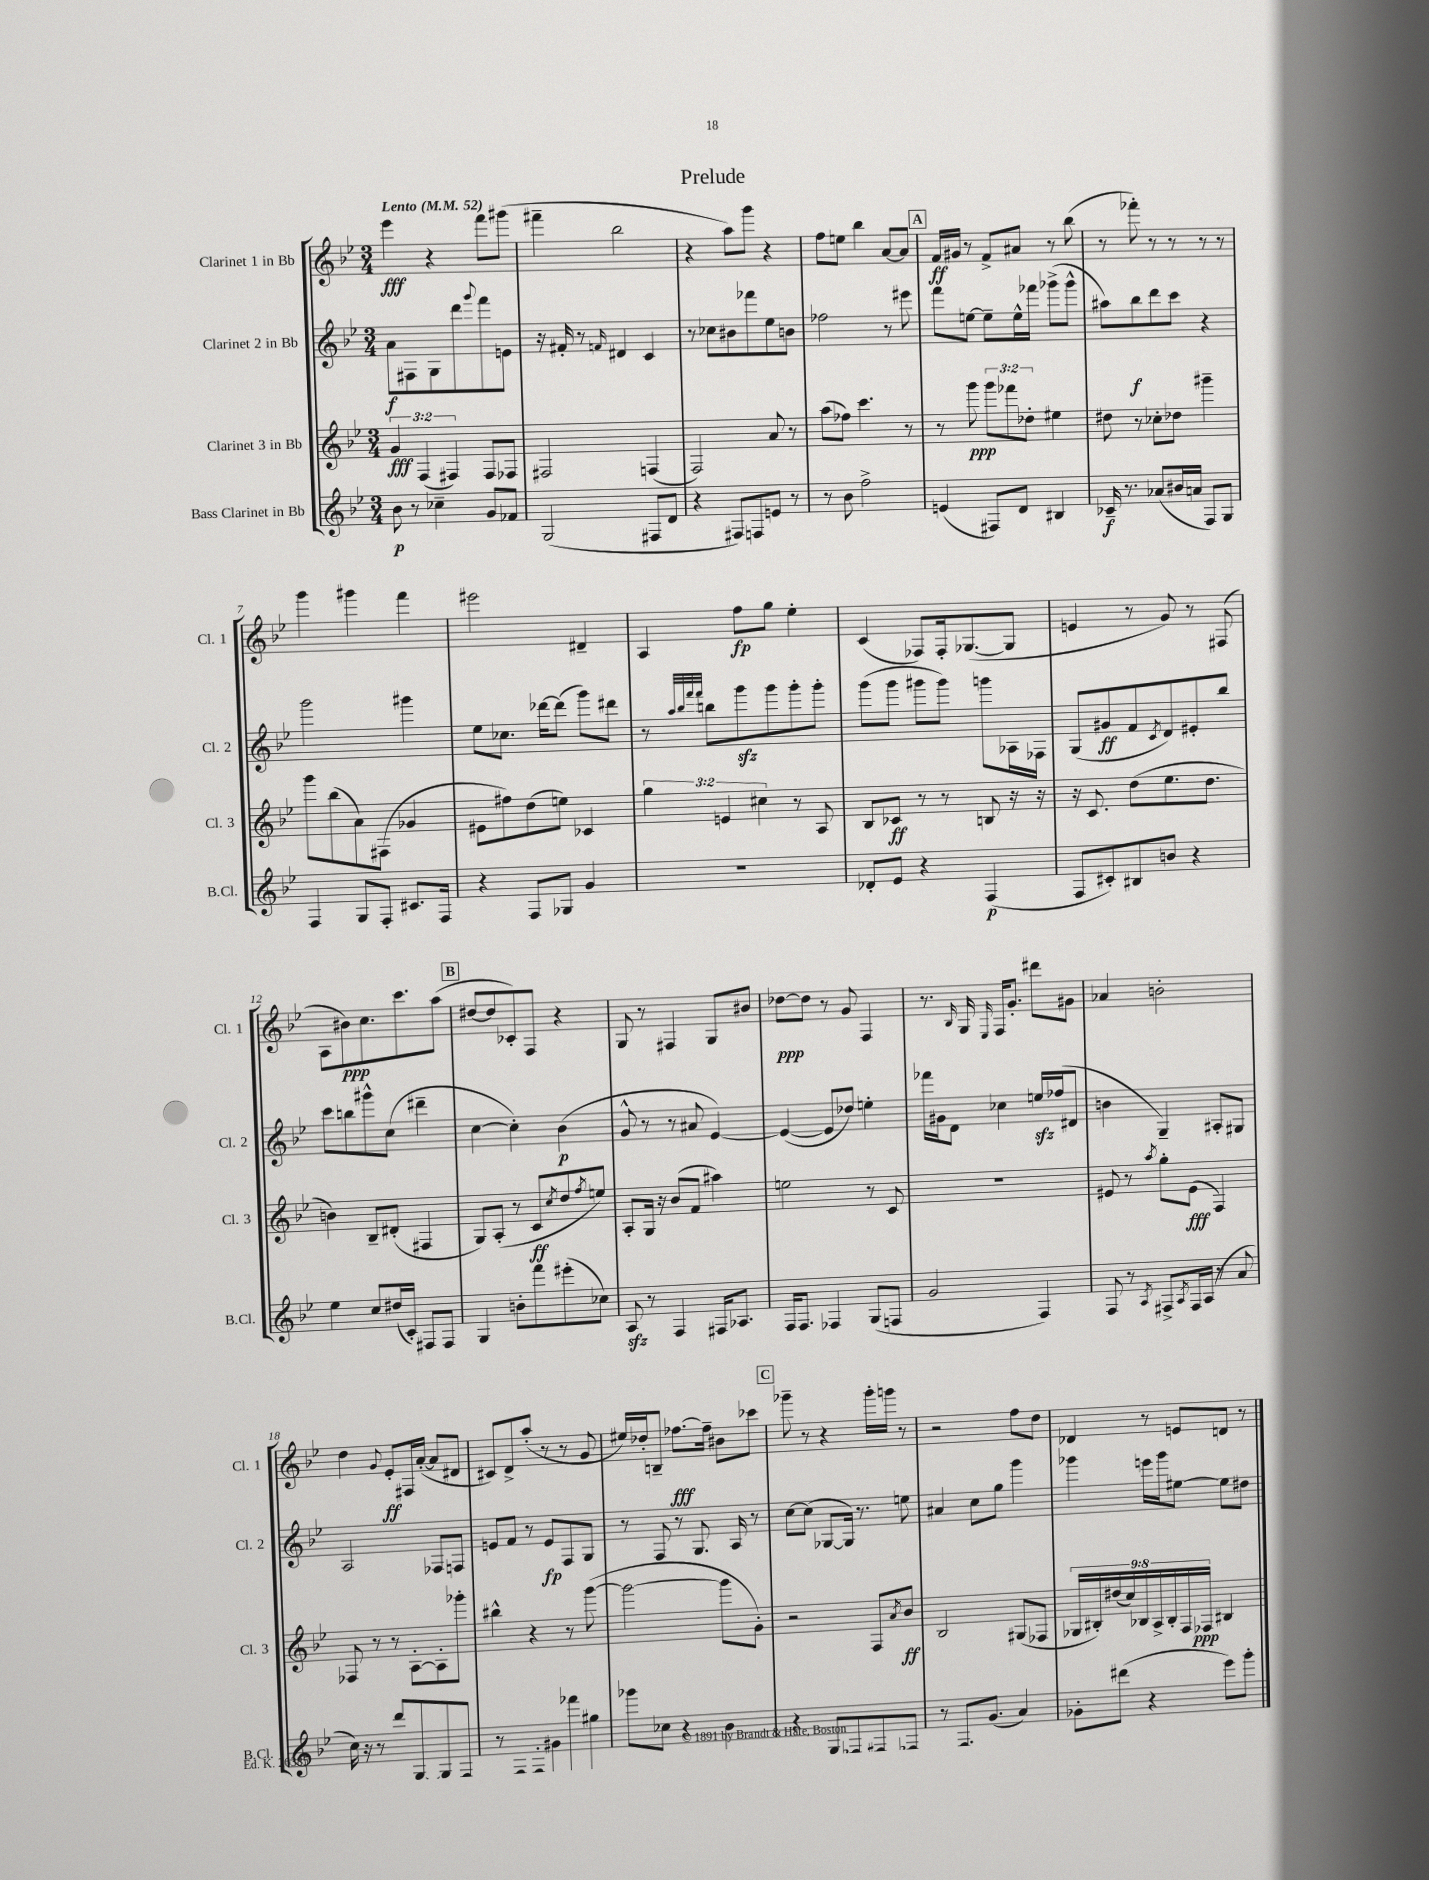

**kern	**dynam	**kern	**dynam	**kern	**dynam	**kern	**dynam
*part4	*part4	*part3	*part3	*part2	*part2	*part1	*part1
*staff4	*staff4	*staff3	*staff3	*staff2	*staff2	*staff1	*staff1
*I"Bass Clarinet in Bb	*	*I"Clarinet 3 in Bb	*	*I"Clarinet 2 in Bb	*	*I"Clarinet 1 in Bb	*
*I'B.Cl.	*	*I'Cl. 3	*	*I'Cl. 2	*	*I'Cl. 1	*
*clefG2	*	*clefG2	*	*clefG2	*	*clefG2	*
*k[b-e-]	*	*k[b-e-]	*	*k[b-e-]	*	*k[b-e-]	*
*M3/4	*	*M3/4	*	*M3/4	*	*M3/4	*
*MM52	*	*MM52	*	*MM52	*	*MM52	*
=1	=1	=1	=1	=1	=1	=1	=1
!	!	!	!	!	!	!LO:TX:a:B:t=Lento	!
8b-\	p	6g/	fff	8a\L	f	4eee-\	fff
8r	.	.	.	8F#X\	.	.	.
.	.	(6F/	.	.	.	.	.
4cc-X~\	.	.	.	8G\	.	4r	.
.	.	6F#X/)	.	.	.	.	.
.	.	.	.	8ddd\	.	.	.
.	.	.	.	8qqggg/	.	.	.
8g/L	.	8F#/L	.	8fff\	.	8fff\L	.
8f-X/J	.	8F-X/J	.	8en\J	.	(8ggg#X\J	.
=2	=2	=2	=2	=2	=2	=2	=2
(2G/	.	2F#X/	.	16r	.	4fff#X~\	.
.	.	.	.	16f#X'/	.	.	.
.	.	.	.	8r	.	.	.
.	.	.	.	16qqfn/	.	.	.
.	.	.	.	4d#X/	.	2bb-\	.
8F#X/L	.	(4Fn/	.	4c/	.	.	.
8d/J	.	.	.	.	.	.	.
=3	=3	=3	=3	=3	=3	=3	=3
4r	.	2F/)	.	8r	.	4r	.
.	.	.	.	8cc-X\L	.	.	.
8F#X/L)	.	.	.	8b#X\	.	8aa\L)	.
8Fn/	.	.	.	8fff-X\	.	8ggg\J	.
8en/J	.	8a/	.	8ee-\	.	4r	.
8r	.	8r	.	8bn\J	.	.	.
=4	=4	=4	=4	=4	=4	=4	=4
8r	.	(8aa\L	.	2ff-X\	.	8ff\L	.
8b-\	.	8ff-X\J)	.	.	.	8een\J	.
2ff^\	.	4.ccc\	.	.	.	4bb-\	.
.	.	.	.	8r	.	[8a/L	.
.	.	8r	.	8eee#X\	.	8a/J]	.
!!LO:REH:place=s1:t=A
=5	=5	=5	=5	=5	=5	=5	=5
(4en/	.	8r	.	8fff\L	.	16f/LL	ff
.	.	.	.	.	.	16g#X/JJ	.
.	.	8ggg\	ppp	[8een\J	.	8r	.
8F#X/L)	.	12ggg\L	.	8ee~\L]	.	8f^/L	.
.	.	12fff-X\	.	.	.	.	.
8d/J	.	.	.	16ee^^\L	.	8a#X/J	.
.	.	12dd-X'\J	.	.	.	.	.
.	.	.	.	16fff-X\JJ	.	.	.
4B#X/	.	4ee#X\	.	(8ggg-X^\L	.	8r	.
.	.	.	.	8ggg-^^\J	.	(8bb-\	.
=6	=6	=6	=6	=6	=6	=6	=6
16c-X~/	f	8dd#X\	.	8aa#X\L)	.	8r	.
8.r	.	.	.	.	.	.	.
.	.	8r	.	8bb-\	f	8fff-X'\)	.
(8a-X/L	.	8cc-X'\L	.	8ddd\	.	8r	.
16b#X/L	.	8dd-X\J	.	8ccc\J	.	8r	.
16an/JJ	.	.	.	.	.	.	.
8F/L)	.	4ggg#X~\	.	4r	.	8r	.
8G/J	.	.	.	.	.	8r	.
!!LO:LB:g=z
=7	=7	=7	=7	=7	=7	=7	=7
4F/	.	8ggg\L	.	2ggg\	.	4ggg\	.
.	.	(8bb-\	.	.	.	.	.
8G/L	.	8a\)	.	.	.	4ggg#X\	.
8F'/J	.	(8F#X\J	.	.	.	.	.
8.c#X/L	.	4g-X/	.	4ggg#X\	.	4fff\	.
16F/Jk	.	.	.	.	.	.	.
=8	=8	=8	=8	=8	=8	=8	=8
4r	.	8e#X\L	.	8ee-\L	.	2eee#X\	.
.	.	8ff#X\)	.	8.cc-X\J	.	.	.
8F/L	.	(8dd\	.	.	.	.	.
.	.	.	.	[16ddd-X\KL	.	.	.
8G-X/J	.	8een\J)	.	(8ddd-\J]	.	.	.
4g/	.	4c-X/	.	8ggg\L)	.	4d#X~/	.
.	.	.	.	8ddd#X\J	.	.	.
=9	=9	=9	=9	=9	=9	=9	=9
2.r	.	6gg\	.	8r	.	4A/	.
.	.	.	.	32qqaa/LLL	.	.	.
.	.	.	.	32qqbb-/	.	.	.
.	.	.	.	32qqfff/	.	.	.
.	.	.	.	32qqfff/JJJ	.	.	.
.	.	.	.	8bbn\L	.	.	.
.	.	6en/	.	.	.	.	.
.	.	.	.	8gggzz\	.	8ff\L	fp
.	.	6cc#X\	.	.	.	.	.
.	.	.	.	8ggg\	.	8gg\J	.
.	.	8r	.	8ggg'\	.	4ee-'\	.
.	.	8A/	.	8ggg'\J	.	.	.
=10	=10	=10	=10	=10	=10	=10	=10
8d-X'/L	.	8B-/L	.	(8ggg\L	.	(4c/	.
8e-/J	.	8c-X/J	ff	8ggg\J	.	.	.
4r	.	8r	.	8ggg#X\L	.	8F-X/L)	.
.	.	8r	.	8ggg#\J)	.	16F-'/k	.
.	.	.	.	.	.	([8.G-X/	.
(4F/	p	8Bn/	.	8gggn\L	.	.	.
.	.	16r	.	16A-X\L	.	8G-/J]	.
.	.	16r	.	16F-X\JJ	.	.	.
=11	=11	=11	=11	=11	=11	=11	=11
8F/L	.	16r	.	(8G/L	.	4en/	.
.	.	8.c/	.	.	.	.	.
8c#X'/)	.	.	.	8g#X/	ff	.	.
8B#X/	.	(8dd\L	.	8f/	.	8r	.
.	.	.	.	8qc/	.	.	.
8bn/J	.	8.ee-\	.	8d/)	.	8g/)	.
4r	.	.	.	8e#X'/	.	8r	.
.	.	8.dd\J	.	.	.	.	.
.	.	.	.	8bb-/J	.	(8F#X/	.
!!LO:LB:g=z
=12	=12	=12	=12	=12	=12	=12	=12
4ee-\	.	4bn\)	.	8ccc\L	.	8A\L	.
.	.	.	.	8bbn\	.	8b#X\)	ppp
8cc/L	.	8B-~/L	.	8ggg#X^^\	.	8.cc\	.
(16dd#X/L	.	(8d#X'/J	.	(8cc\J	.	.	.
16c'/JJ)	.	.	.	.	.	8.ccc\	.
8F#X/L	.	4F#X/	.	4ddd#X~\	.	.	.
8F#/J	.	.	.	.	.	(8aa\J	.
!!LO:REH:place=s1:t=B
=13	=13	=13	=13	=13	=13	=13	=13
4G/	.	8G/L)	.	[4cc\	.	[8dd#X/L	.
.	.	(8A'/J	.	.	.	8dd#/]	.
8bn'\L	.	8r	.	4cc'\])	.	8c-X'/)	.
8fff\	.	8c/L	ff	.	.	8F/J	.
.	.	8qcc/	.	.	.	.	.
(8eee#X'\	.	8dd/	.	(4b-\	p	4r	.
.	.	8qff/	.	.	.	.	.
8cc-X\J)	.	8een/J)	.	.	.	.	.
=14	=14	=14	=14	=14	=14	=14	=14
8Azz/	.	8A'/L	.	8g^^/	.	8G/	.
8r	.	16G/Jk	.	8r	.	8r	.
.	.	16r	.	.	.	.	.
4F/	.	(8b-/L	.	8r	.	4F#X/	.
.	.	8f/J	.	8a#X/	.	.	.
16F#X/KL	.	4aa#X\)	.	[4e-/)	.	8G/L	.
8.A-X/J	.	.	.	.	.	.	.
.	.	.	.	.	.	8b#X/J	.
=15	=15	=15	=15	=15	=15	=15	=15
16F/KL	.	2een\	.	(4e-/_	.	[8dd-X\L	ppp
8.F/J	.	.	.	.	.	.	.
.	.	.	.	.	.	8dd-\J]	.
4F-X/	.	.	.	8e-/L]	.	8r	.
.	.	.	.	8dd-X/J)	.	8g/	.
(8G/L	.	8r	.	4een'\	.	4F/	.
8Fn/J	.	8c/	.	.	.	.	.
=16	=16	=16	=16	=16	=16	=16	=16
2g/	.	2.r	.	16fff-X\LL	.	8.r	.
.	.	.	.	16g#X\J	.	.	.
.	.	.	.	8d\J	.	.	.
.	.	.	.	.	.	16qqB-/	.
.	.	.	.	.	.	16G/	.
.	.	.	.	.	.	16qqE-/	.
.	.	.	.	4cc-X\	.	16F/KL	.
.	.	.	.	.	.	8.g'/J	.
4F/)	.	.	.	16eenzz/LL	.	8ddd#X\L	.
.	.	.	.	(16ff-X/J	.	.	.
.	.	.	.	8d#X/J	.	8g#X\J	.
=17	=17	=17	=17	=17	=17	=17	=17
8F/	.	8e#X/	.	4bn\	.	4a-X/	.
8r	.	8r	.	.	.	.	.
8qA/	.	8qaa/	.	.	.	.	.
8F#X^/L	.	8gg'\L	.	4G~/)	.	2bn'\	.
8qA/	.	.	.	.	.	.	.
16F#/L	.	(8e#\J	fff	.	.	.	.
(16A/JJ	.	.	.	.	.	.	.
8r	.	4F/)	.	8A#X'/L	.	.	.
8a/	.	.	.	8G#X/J	.	.	.
!!LO:LB:g=z
=18	=18	=18	=18	=18	=18	=18	=18
16cc\)	.	8F-X/	.	2A/	.	4dd\	.
16r	.	.	.	.	.	.	.
8r	.	8r	.	.	.	.	.
.	.	.	.	.	.	8qqg/	.
8ddd/L	.	8r	.	.	.	8e-'/L	ff
[8G/	.	[8A'\L	.	.	.	16F#X/L	.
.	.	.	.	.	.	([16a'/JJ	.
8G/]	.	8A'\]	.	8F-X/L	.	8a/L]	.
8F'/J	.	8ggg-X'\J	.	8Fn/J	.	8d#X/J	.
=19	=19	=19	=19	=19	=19	=19	=19
8r	.	4bb#X^^\	.	8en/L	.	8c#X/L)	.
8F\L	.	.	.	8f/J	.	8d^/	.
8F'\	.	4r	.	8r	.	(8aa'/J	.
8g#X\	.	.	.	8e/L	fp	8r	.
8fff-X\	.	8r	.	8F/	.	8r	.
8gg#X\J	.	([8ggg\	.	8G/J	.	8g/	.
=20	=20	=20	=20	=20	=20	=20	=20
8ggg-X\L	.	2ggg\_	.	8r	.	16ee#X/LL)	.
.	.	.	.	.	.	16dd-X'/J	.
8cc-X\J	.	.	.	8F/	.	8Bn~/J	.
4r	.	.	.	8r	.	[8.ff-X\L	fff
.	.	.	.	8.G/	.	.	.
.	.	.	.	.	.	16ff-~\Jk]	.
4b-\	.	8ggg\L]	.	.	.	8b#X\L	.
.	.	.	.	16A/	.	.	.
.	.	8g'\J)	.	8r	.	8ccc-X\J	.
!!LO:REH:place=s1:t=C
=21	=21	=21	=21	=21	=21	=21	=21
4r	.	2r	.	[8cc\L	.	8ggg-X~\	.
.	.	.	.	(8cc\J]	.	8r	.
8G/L	.	.	.	[8G-X/L	.	4r	.
(8F-X/	.	.	.	16G-/Jk])	.	.	.
.	.	.	.	8.r	.	.	.
8F#X/	.	8F/L	.	.	.	16ggg-'\LL	.
.	.	.	.	.	.	16gggn\JJ	.
.	.	8qa/	.	.	.	.	.
8F-X/J)	p	8b-/J	ff	8een\	.	8r	.
=22	=22	=22	=22	=22	=22	=22	=22
8r	.	2B-/	.	4a#X/	.	2r	.
8.F/L	.	.	.	.	.	.	.
.	.	.	.	8cc\L	.	.	.
(8.g/J	.	.	.	.	.	.	.
.	.	.	.	8gg\J	.	.	.
4a/)	.	(8G#X/L	.	4ggg\	.	8ff\L	.
.	.	8F-X/J	.	.	.	8dd\J	.
=23	=23	=23	=23	=23	=23	=23	=23
8g-X'\L	.	18G-X/LL	.	4ggg-X\	.	4d-X/	.
.	.	18B#X'/)	.	.	.	.	.
.	.	(18dd#X/	.	.	.	.	.
(8ddd#X\J	.	.	.	.	.	.	.
.	.	18cc/)	.	.	.	.	.
.	.	18B-X/	.	.	.	.	.
4r	.	.	.	16eeen\LL	.	8r	.
.	.	18A^/	.	.	.	.	.
.	.	.	.	16ggg-\J	.	.	.
.	.	18B-'/	.	.	.	.	.
.	.	.	.	[8ee#X\J	.	8en/L	.
.	.	18F/	.	.	.	.	.
.	.	18F-X/JJ	ppp	.	.	.	.
8eee-\L)	.	4B#X/	.	8ee#\L]	.	8dn/J	.
8ggg'\J	.	.	.	8dd#X\J	.	8r	.
==	==	==	==	==	==	==	==
*-	*-	*-	*-	*-	*-	*-	*-
